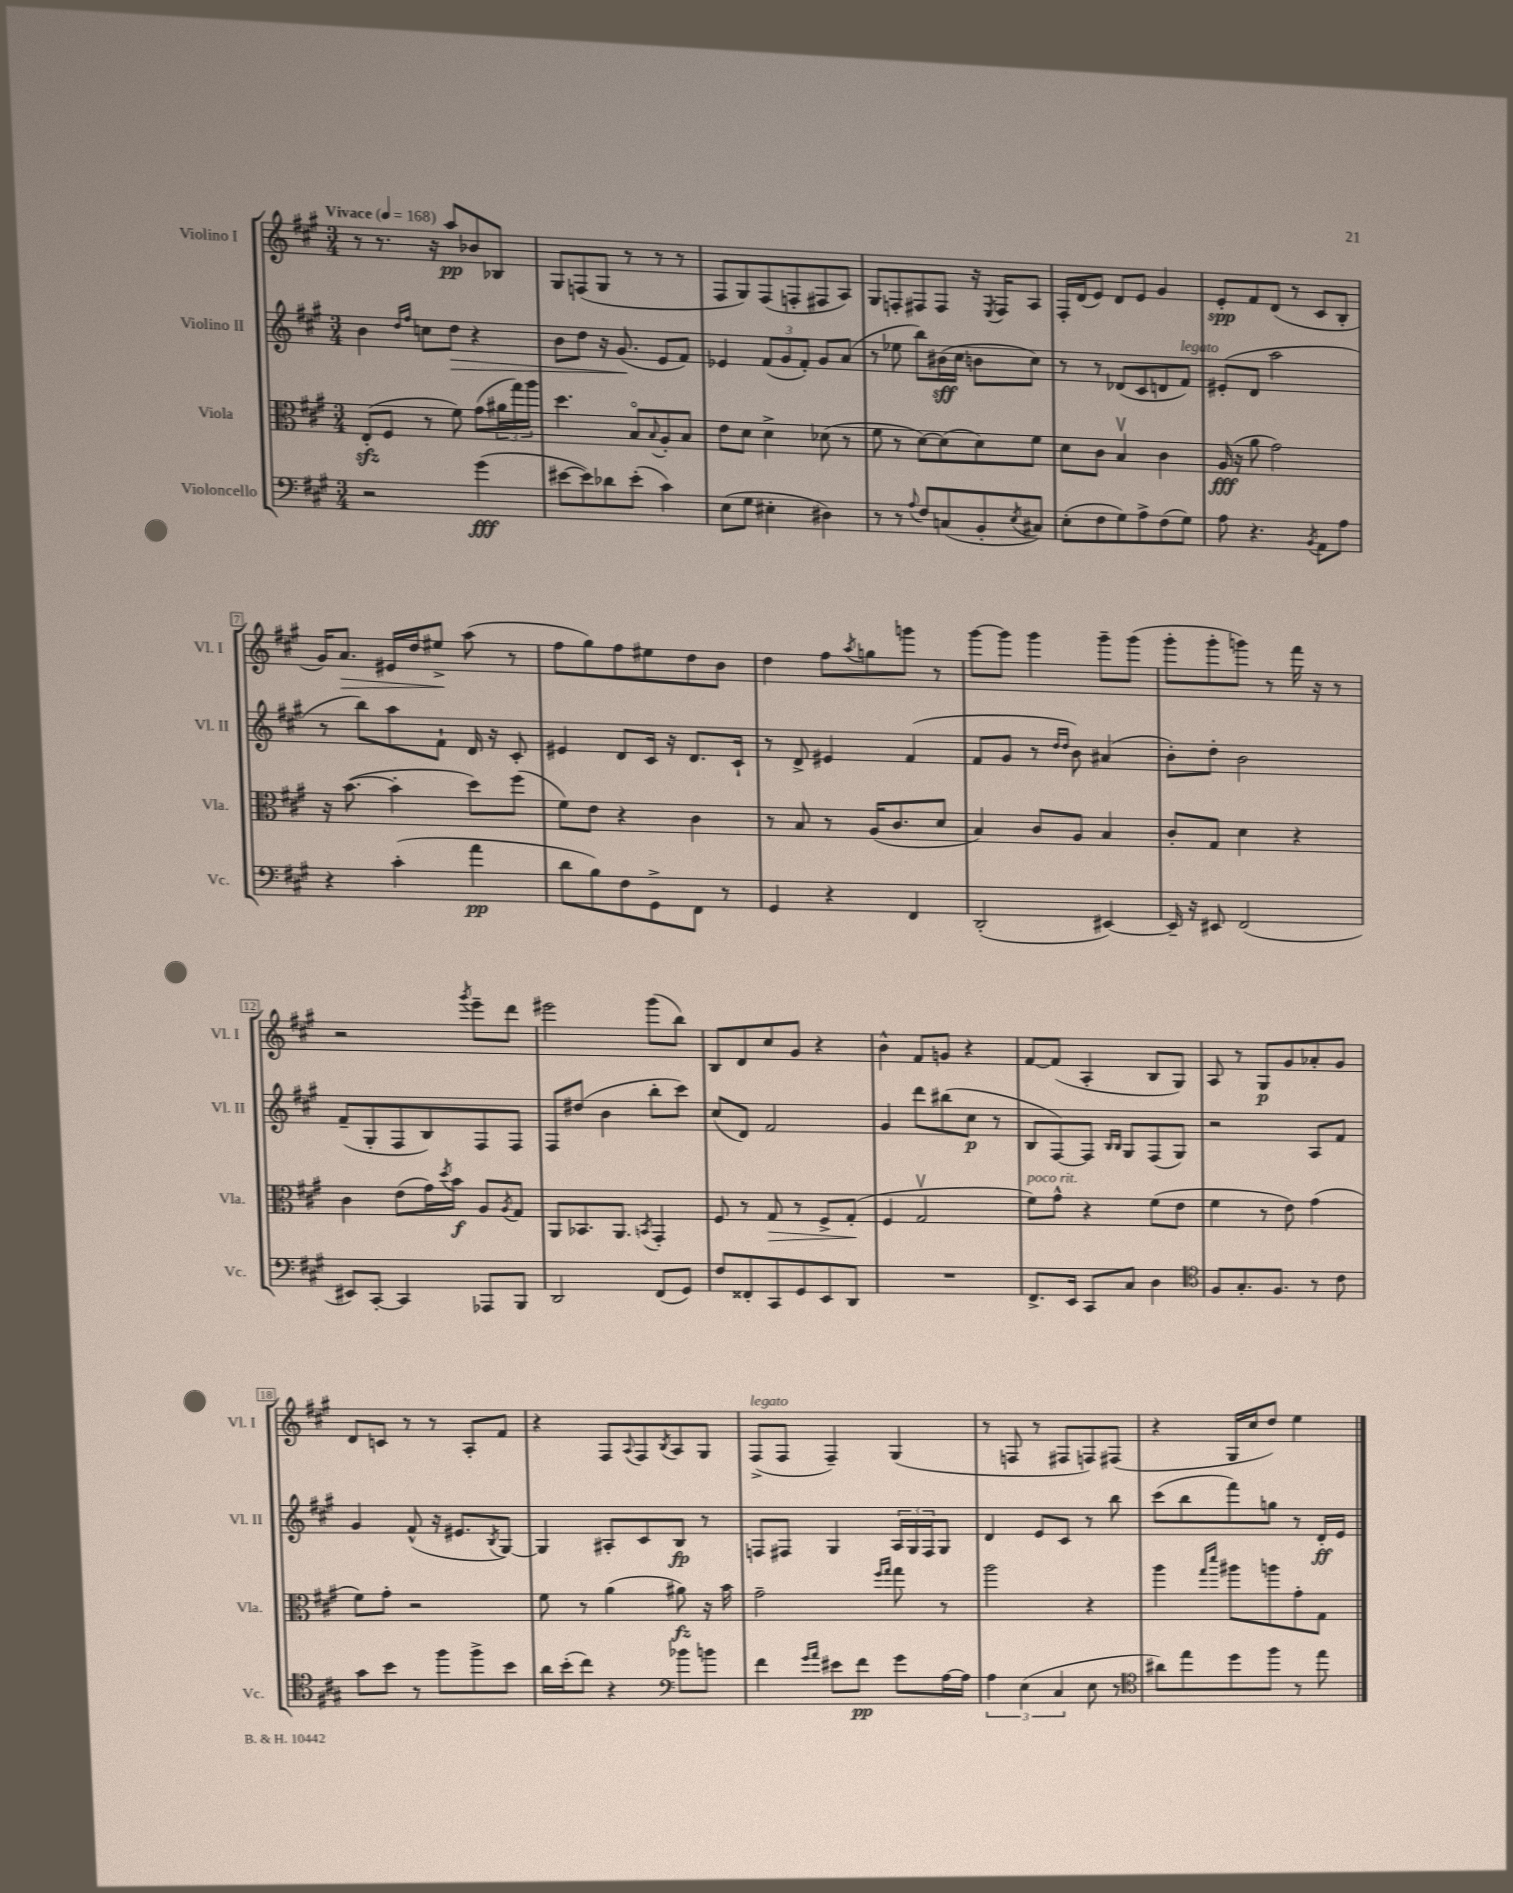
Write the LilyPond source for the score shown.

<<
\new StaffGroup <<
\new Staff = "s0" \with { instrumentName = "Violino I" shortInstrumentName = "Vl. I" } {
    \clef treble \key a \major \numericTimeSignature \time 3/4 \tempo "Vivace" 4 = 168
    r8 r8. r16 a''8\pp bes'8 bes8 |
    gis8 f8( gis8 r8 r8 r8 |
    fis8 gis8) fis8( f8-. fis8 a8) |
    gis8 f8-. fis8 fis8 r16 \acciaccatura { e8 } fis16 a8 |
    fis16-. d'16( e'8) d'8 e'8 gis'4 |
    e'8-.\spp fis'8 d'8( r8 cis'8 b8-. |
    gis'16) a'8.\> eis'16 d''16 eis''8->\! a''8( r8 |
    fis''8 gis''8) fis''8 eis''8 d''8 b'8 |
    d''4 fis''8 \acciaccatura { a''8 } g''8 g'''8 r8 |
    gis'''8~ gis'''8 gis'''4 gis'''8-- gis'''8( |
    gis'''8-. gis'''8-. g'''8) r8 fis'''16 r16 r8 |
    r2 \acciaccatura { gis'''8 } e'''8-- d'''8 |
    eis'''2 gis'''8( b''8) |
    b8 d'8 cis''8 gis'8 r4 |
    b'4-^ fis'8 g'8 r4 |
    fis'8~ fis'8( a4-. b8 gis8) |
    a8 r8 gis8\p gis'8 aes'8-. gis'8 |
    d'8 c'8 r8 r8 a8-. fis'8 |
    r4 fis8 \appoggiatura { a8 } fis8 \acciaccatura { b8 } a8 gis8 |
    fis8->^\markup { \italic "legato" }( fis8 fis4--) gis4( |
    r8 f8 r8 fis8 f8) fis8( |
    r4 gis16 cis''16 d''8) e''4 \bar "|." |
}
\new Staff = "s1" \with { instrumentName = "Violino II" shortInstrumentName = "Vl. II" } {
    \clef treble \key a \major \numericTimeSignature \time 3/4
    b'4 \grace { d''16 fis''16 } c''8 d''8\> r4 |
    b'8 d''8 r16 gis'8.\!( e'8 fis'8) |
    ees'4 \tuplet 3/2 { fis'8( gis'8 fis'8-.) } gis'8 a'8( |
    r8 ees''8 b''8) bis'16\sff( cis''16 b'8 cis''8) |
    r8 r8 des'8( cis'8 d'8 fis'8^\markup { \italic "legato" }) |
    eis'8-.( d'8 a''2 |
    r8 b''8) a''8 fis'8-! d'16 r16 cis'8-. |
    eis'4 d'8 cis'16 r16 d'8. cis'16-! |
    r8 d'8-> eis'4 fis'4( |
    fis'8 gis'8 r8 \grace { d''16 d''16 } b'8) ais'4( |
    b'8-.) d''8-. b'2 |
    fis'8--( gis8-. fis8 b8) fis8 fis8 |
    fis8 dis''8( b'4 b''8-. cis'''8) |
    cis''8( d'8) fis'2 |
    gis'4 d'''8 bis''8( cis''8\p r8 |
    b8 fis8~) fis8 \grace { b16 b16 } gis8 fis8( gis8) |
    r2 a8 fis'8 |
    gis'4 fis'8-^( r16 eis'8. \acciaccatura { b8 } gis8~) |
    gis4 ais8-. cis'8 b8\fp r8 |
    f8 fis8 gis4 \tuplet 3/2 { a16 gis16 fis16 } gis8 |
    d'4 e'8 cis'8 r8 b''8 |
    cis'''8( b''8 fis'''8) g''8 r8 d'16-.\ff e'16 \bar "|." |
}
\new Staff = "s2" \with { instrumentName = "Viola" shortInstrumentName = "Vla." } {
    \clef alto \key a \major \numericTimeSignature \time 3/4
    e8-.\sfz( fis8 r8 fis'8) gis'8( \tuplet 3/2 { ais'16 gis''16) a''16 } |
    d''4. b8\flageolet \appoggiatura { b8 } a8-. b8 |
    e'8 d'8 d'4-> des'8( r8 |
    fis'8 r8 d'8~) d'8( d'8) fis'8 |
    d'8 cis'8 b4\upbow cis'4 |
    a16\fff( r16 a'8 gis'2) |
    r16 b'8.~( b'4-. d''8) fis''8( |
    fis'8) e'8 r4 cis'4 |
    r8 b8 r8 a16( cis'8. d'8 |
    b4) cis'8 a8 b4 |
    cis'8-. gis8 d'4 r4 |
    cis'4 e'8( gis'16) \acciaccatura { d''8 } b'16\f a8 \acciaccatura { a8 } gis8 |
    a,8 bes,8. a,8. \acciaccatura { b,8 } gis,4-. |
    fis8 r8 gis8\> r8 fis8-> gis8-.\!( |
    fis4 gis2\upbow |
    fis'8^\markup { \italic "poco rit." }) gis'8-^ r4 fis'8( e'8 |
    fis'4 r8 e'8) gis'4( |
    fis'8) gis'8-. r2 |
    fis'8 r8 a'4( ais'8\fz) r16 b'16 |
    gis'2-- \grace { fis''16 gis''16 } gis''8 r8 |
    a''2 r4 |
    a''4 \grace { gis''16 d'''16 } ais''8 a''8 gis'8-. gis8 \bar "|." |
}
\new Staff = "s3" \with { instrumentName = "Violoncello" shortInstrumentName = "Vc." } {
    \clef bass \key a \major \numericTimeSignature \time 3/4
    r2 gis'4\fff( |
    eis'8~ eis'8) des'8 eis'8-.( cis'4) |
    e8( gis8 eis4-. dis4) |
    r8 r8 \appoggiatura { a8 } fis8 c8( b,8-. \acciaccatura { e8 } cis8) |
    e8-.( fis8 gis8) a8-> fis8( gis8) |
    a8 r4. \acciaccatura { b,8 } a,8 a8 |
    r4 cis'4-.( a'4\pp |
    d'8 b8) fis8 gis,8-> fis,8 r8 |
    gis,4 r4 fis,4 |
    d,2-.( eis,4~) |
    eis,16-- r16 eis,8 fis,2( |
    eis,8) cis,8~-. cis,4 aes,,8 b,,8 |
    d,2 fis,8( gis,8) |
    fis8 fisis,8-. cis,8 gis,8 e,8 d,8 |
    R2. |
    fis,8.-> e,16 cis,8 cis8 d4 |
    \clef tenor fis8 gis8.-. fis8. r8 cis'8 |
    gis'8 b'8 r8 fis''8 fis''8-> b'8 |
    a'16 b'16-.( cis''8) r4 \clef bass bes'8 b'8 |
    fis'4 \grace { gis'16 a'16 } eis'8 fis'8\pp gis'8 a16~ a16 |
    \tuplet 3/2 { a4 e4( cis4 } e8 r8 |
    \clef tenor ais'8) e''8 d''8 fis''8 r8 e''8 \bar "|." |
}
>>
>>
\layout { \context { \Score \override BarNumber.stencil = #(make-stencil-boxer 0.1 0.3 ly:text-interface::print) } }
